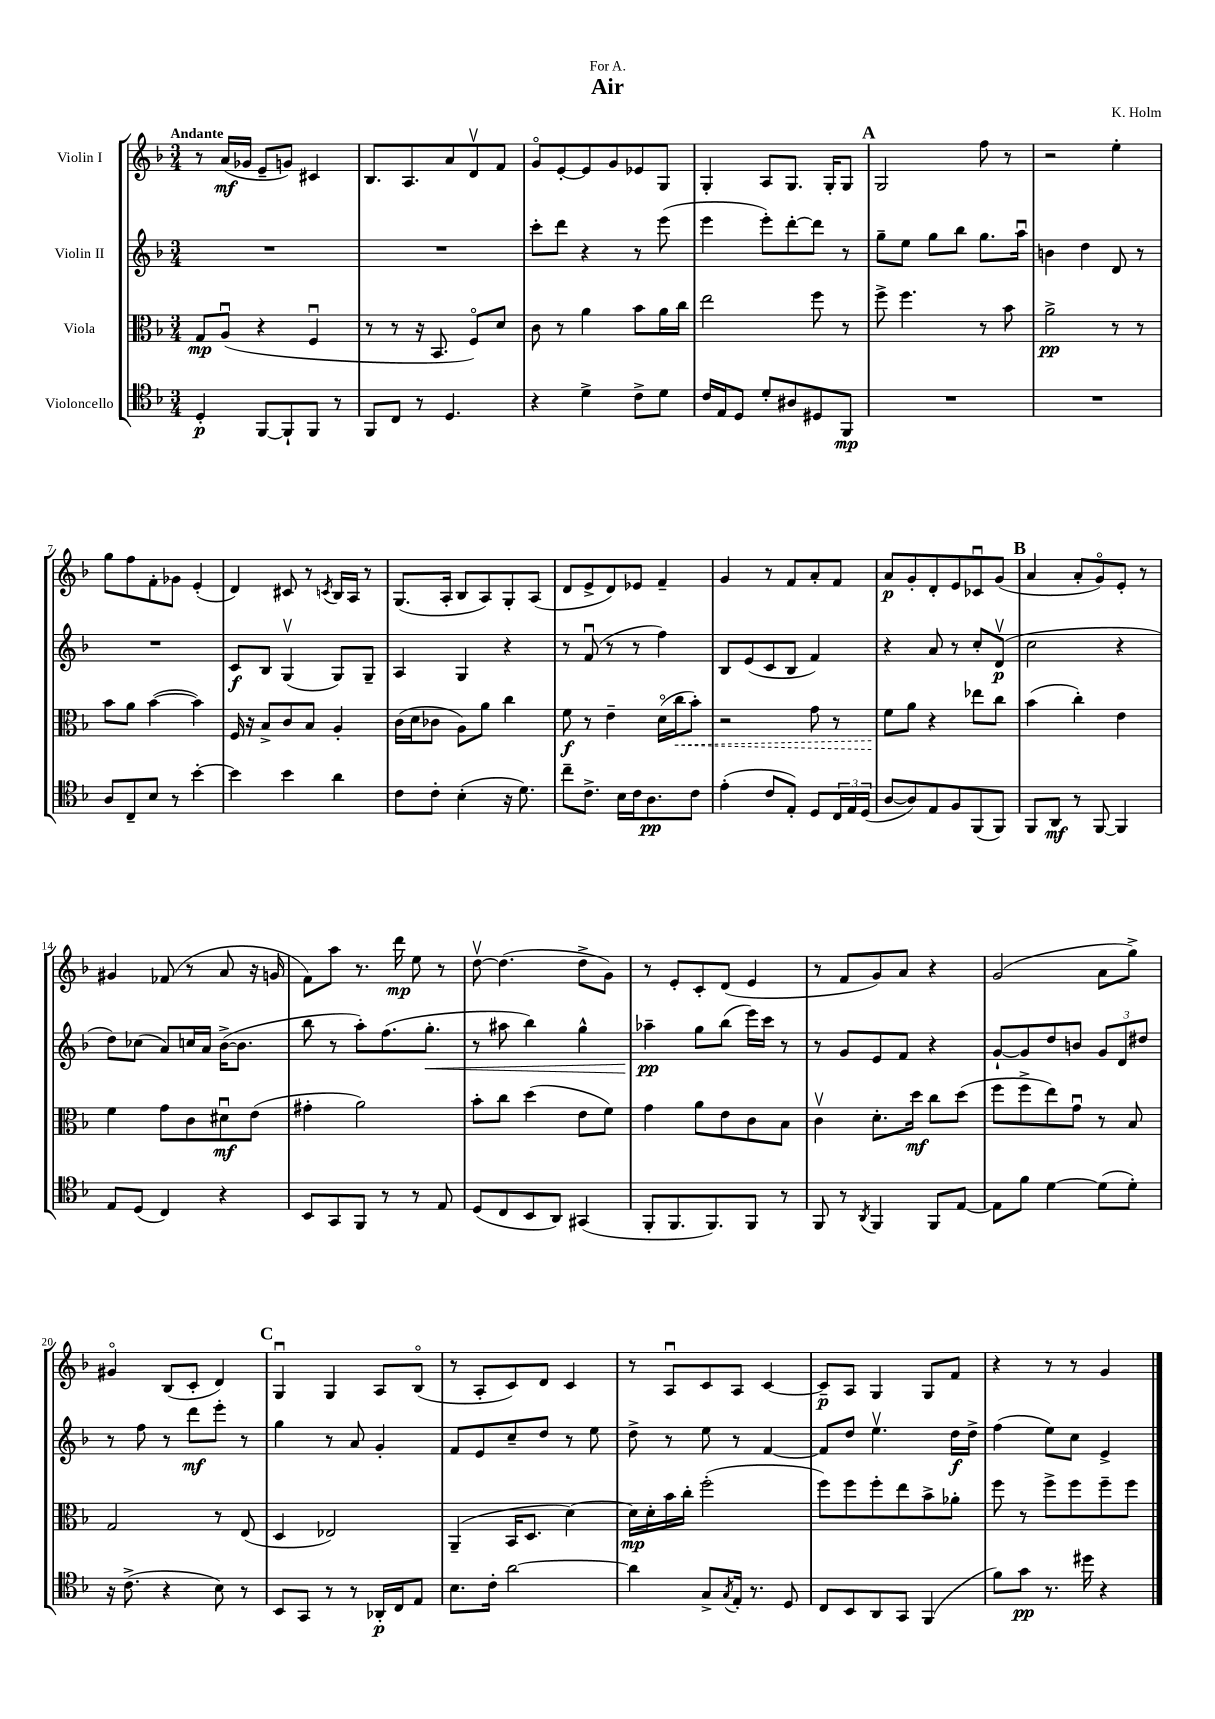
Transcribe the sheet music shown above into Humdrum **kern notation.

**kern	**kern	**kern	**kern
*staff4	*staff3	*staff2	*staff1
*clefC4	*clefC3	*clefG2	*clefG2
*k[b-]	*k[b-]	*k[b-]	*k[b-]
*M3/4	*M3/4	*M3/4	*M3/4
4D'/	8G/L	2.r	8r
.	(8Au/J	.	(16a/LL
.	.	.	16g-/JJ
[8FF/L	4r	.	8e~/L
8FF`/]	.	.	8g/J)
8FF/J	4Fu/	.	4c#/
8r	.	.	.
=	=	=	=
8FF/L	8r	2.r	8.B-/L
8C/J	8r	.	.
.	.	.	8.A/
8r	16r	.	.
.	8.BB-/	.	.
4.D/	.	.	8a/
.	8Fo/L)	.	8dv/
.	8d/J	.	8f/J
=	=	=	=
4r	8c\	8ccc'\L	8go/L
.	8r	8ddd\J	[8e'/
4d^\	4a\	4r	8e/]
.	.	.	8g/
8c^\L	8b-\L	8r	8e-/
8d\J	16a\L	(8eee\	8G/J
.	16cc\JJ	.	.
=	=	=	=
16c/LL	2ee\	4eee\	4G'/
16E/J	.	.	.
8D/J	.	.	.
8d'/L	.	8eee'\L)	8A/L
8A#/	.	[8ddd'\	8.G/J
8D#/	8ff\	8ddd\]J	.
.	.	.	16G'/LK
8FF/J	8r	8r	8G/J
=	=	=	=
2.r	8ff^\	8gg~\L	2G/
.	4.ff\	8ee\J	.
.	.	8gg\L	.
.	.	8bb-\J	.
.	8r	8.gg\L	8ff\
.	8b-\	.	8r
.	.	16aau\Jk	.
=	=	=	=
2.r	2a^\	4b\	2r
.	.	4dd\	.
.	8r	8d/	4ee'\
.	8r	8r	.
=	=	=	=
8A/L	8b-\L	2.r	8gg\L
8C~/	8a\J	.	8ff\
8B-/J	([4b-\	.	8f'\
8r	.	.	8g-\J
[4b-'\	4b-\])	.	(4e'/
=	=	=	=
4b-\]	16F/	8c/L	4d/)
.	16r	.	.
.	8B-^/L	8B-/J	.
4b-\	8c/	(4Gv/	8c#/
.	8B-/J	.	8r
.	.	.	8qc/
4a\	4A'/	8G/L)	16B-/LL
.	.	.	16A/JJ
.	.	8G~/J	8r
=	=	=	=
8c\L	(16c\LL	4A/	(8.G/L
.	16d\J	.	.
8c'\J	8c-\J	.	.
.	.	.	16A'/Jk
(4B-'\	8A\L)	4G/	8B-/L
.	8a\J	.	8A/)
16r	4cc\	4r	8G'/
8.d\)	.	.	.
.	.	.	(8A/J
=	=	=	=
8cc~\L	8f\	8r	8d/L
8.c^\J	8r	(8fu/	8e^/
.	4e~\	8r	8d/)
16B-\LL	.	.	.
16c\J	.	8r	8e-/J
8.A\	.	.	.
.	(16do\LL	4ff\)	4f~/
.	16cc\J	.	.
8c\J	8b-'\J)	.	.
=	=	=	=
(4e'\	2r	8B-/L	4g/
.	.	(8e/	.
8c/L	.	8c/	8r
8E'/J)	.	8B-/J	8f/L
8D/L	8g\	4f/)	8a'/
24C/L	8r	.	8f/J
24E/	.	.	.
(24D/JJ	.	.	.
=	=	=	=
[8A/L	8f\L	4r	8a/L
8A/])	8a\J	.	8g'/
8E/	4r	8a/	8d'/
8F/	.	8r	8e/
(8FF/	8ee-\L	8cc'/L	8c-u/
8FF/J)	8cc\J	(8dv/J	(8g/J
=	=	=	=
8FF/L	(4b-\	2cc\	4a/
8AA/J	.	.	.
8r	4cc'\)	.	8a'/L
[8FF/	.	.	8go/)
4FF/]	4e\	4r	8e'/J
.	.	.	8r
=	=	=	=
8E/L	4f\	8dd\L)	4g#/
(8D/J	.	(8cc-\J	.
4C/)	8g\L	8a/L)	(8f-/
.	8c\	16cc/L	8r
.	.	16a/JJ	.
4r	8d#u\	([16b-^\LK	8a/
.	.	8.b-\]J	.
.	(8e\J	.	16r
.	.	.	16g/
=	=	=	=
8BB-/L	4g#'\	8bb-\	8f\L)
8GG/	.	8r	8aa\J
8FF/J	2a\)	8aa'\L)	8.r
8r	.	(8.ff\	.
.	.	.	16ddd\
8r	.	.	8ee\
.	.	8.gg'\J	.
8E/	.	.	8r
=	=	=	=
(8D/L	8b-'\L	8r	[8ddv\
8C/	8cc\J	8aa#\	(4.dd\]
8BB-/	(4dd\	4bb-\)	.
8AA/J)	.	.	.
(4GG#/	8e\L	4gg^^\	8dd^\L
.	8f\J)	.	8g\J)
=	=	=	=
8FF'/L	4g\	4aa-~\	8r
8.FF/	.	.	8e'/L
.	8a\L	8gg\L	8c'/
8.FF/)	.	.	.
.	8e\	(8bb-\J	(8d/J
8FF/J	8c\	16eee\LL)	4e/
.	.	16ccc\JJ	.
8r	8B-\J	8r	.
=	=	=	=
8FF/	4cv\	8r	8r
8r	.	8g/L	8f/L
8qAA/	.	.	.
4FF/	8.d'\L	8e/	8g/)
.	.	8f/J	8a/J
.	16dd\Jk	.	.
8FF/L	8cc\L	4r	4r
[8E/J	(8dd\J	.	.
=	=	=	=
8E\]L	8ff\L	[8g`/L	(2g/
8f\J	8ff^\	8g/]	.
[4d\	8ee\)	8dd/	.
.	8gu\J	8b/J	.
(8d\]L	8r	12g/L	8a\L
.	.	12d/	.
8d'\J)	8B-/	.	8gg^\J)
.	.	12dd#/J	.
=	=	=	=
16r	2G/	8r	4g#o/
(8.c^\	.	.	.
.	.	8ff\	.
4r	.	8r	(8B-/L
.	.	8ddd\L	8c'/J
8B-\)	8r	8eee'\J	4d/)
8r	(8E/	8r	.
=	=	=	=
8BB-/L	4D/	4gg\	4Gu/
8GG/J	.	.	.
8r	2E-/)	8r	4G/
8r	.	8a/	.
16AA-'/LL	.	4g'/	8A/L
16C/J	.	.	.
8E/J	.	.	(8B-o/J
=	=	=	=
8.B-\L	(4AA~/	8f/L	8r
.	.	8e/	8A'/L
16c'\Jk	.	.	.
[2a\	16BB-/LK	8cc~/	8c/)
.	8.D/J	.	.
.	.	8dd/J	8d/J
.	[4d\)	8r	4c/
.	.	8ee\	.
=	=	=	=
4a\]	16d\]LL	8dd^\	8r
.	16d'\	.	.
.	16b-\	8r	8Au/L
.	16cc'\JJ	.	.
8G^/L	(2ff'\	8ee\	8c/
8qG/	.	.	.
16E'/Jk	.	8r	8A/J
8.r	.	.	.
.	.	[4f/	[4c/
8D/	.	.	.
=	=	=	=
8C/L	8ff\L)	8f/]L	8c~/]L
8BB-/	8ff\	8dd/J	8A/J
8AA/	8ff'\	4.eev\	4G/
8GG/J	8ee\	.	.
(4FF/	8b-^\	.	8G/L
.	8a-'\J	16dd\LL	8f/J
.	.	16dd^\JJ	.
=	=	=	=
8f\L)	8ff\	(4ff\	4r
8g\J	8r	.	.
8.r	8ff^\L	8ee\L)	8r
.	8ff\	8cc\J	8r
16dd#\	.	.	.
4r	8ff~\	4e^/	4g/
.	8ff\J	.	.
==	==	==	==
*-	*-	*-	*-
